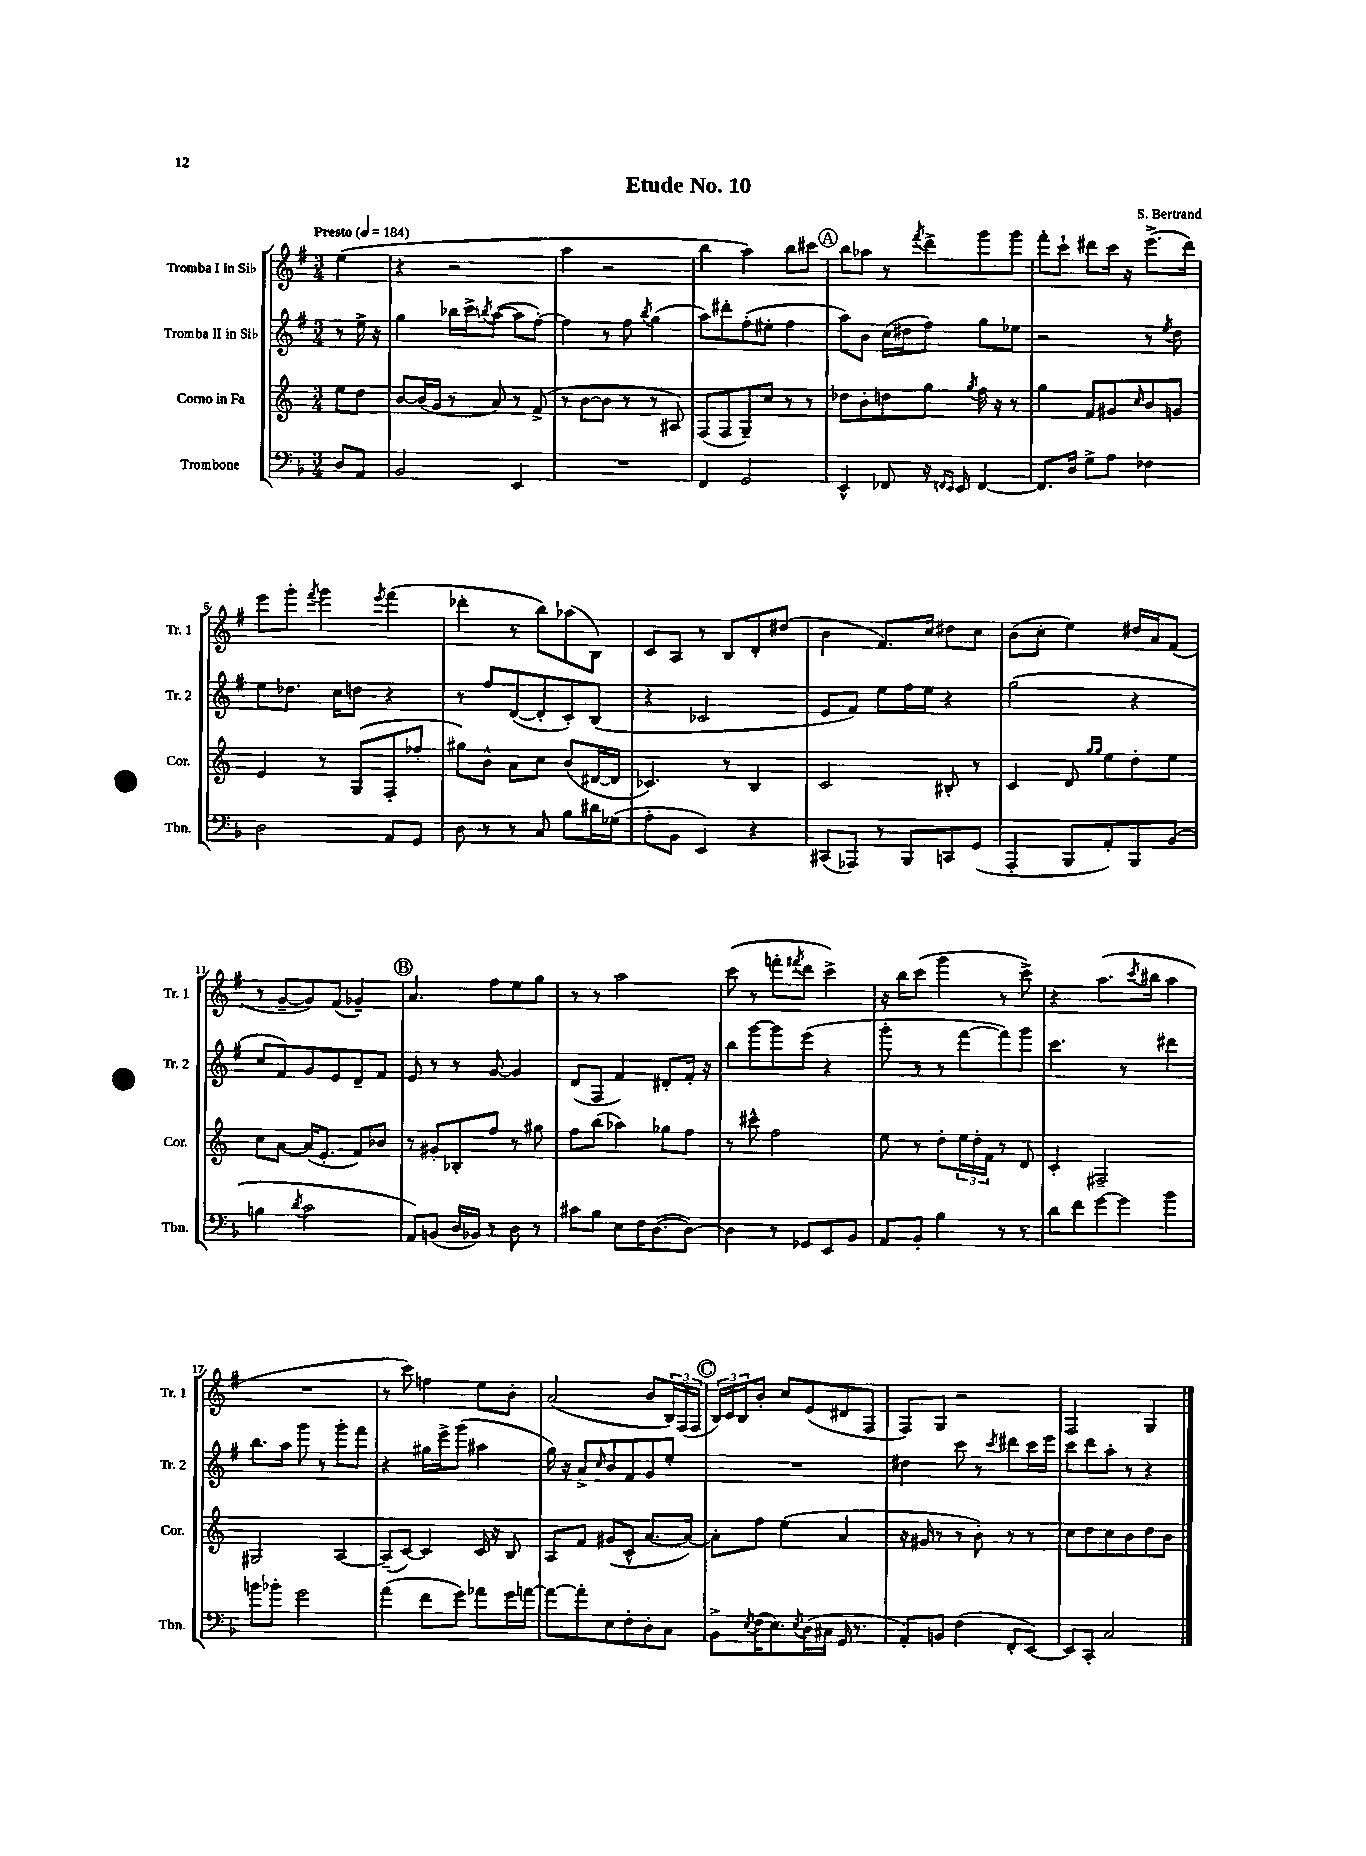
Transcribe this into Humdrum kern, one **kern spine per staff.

**kern	**kern	**kern	**kern
*part4	*part3	*part2	*part1
*staff4	*staff3	*staff2	*staff1
*I"Trombone	*I"Corno in Fa	*I"Tromba II in Si♭	*I"Tromba I in Si♭
*I'Tbn.	*I'Cor.	*I'Tr. 2	*I'Tr. 1
*clefF4	*clefG2	*clefG2	*clefG2
*k[b-]	*k[]	*k[f#]	*k[f#]
*M3/4	*M3/4	*M3/4	*M3/4
*MM184	*MM184	*MM184	*MM184
=	=	=	=
!	!	!	!LO:TX:a:B:t=Presto
8D/L	8ee\L	8r	(4ee\
8AA/J	8dd\J	16ee^\	.
.	.	16r	.
=1	=1	=1	=1
2BB-/	[8b/L	4gg\	4r
.	(16b/L]	.	.
.	16g/JJ	.	.
.	8r	16bb-X\LL	2r
.	.	16ccc^\J	.
.	.	8qbbn/	.
.	8a/)	([8aa\J	.
4EE/	8r	8aa\L]	.
.	(8f^/	[8ff#'\J)	.
=2	=2	=2	=2
2.r	8r	4ff#\]	4aa\
.	[8b\L	.	.
.	8b\J]	8r	2r
.	8r	8ff#\	.
.	.	8qbb/	.
.	8r	(4gg\	.
.	8A#X/)	.	.
=3	=3	=3	=3
4FF/	(8F/L	8aa\L)	4bb\
.	8F/	8ddd#X'\	.
2GG/	8G~/)	(8ff#'\	4aa\)
.	8cc/J	8ee#X'\J	.
.	8r	4ff#\	8bb\L
.	8r	.	8ccc#X\J
!!LO:REH:place=s1:t=A
=4	=4	=4	=4
4EE^^/	8dd-X\L	8aa\L)	8bb\L
.	8b'\	8b\J	8aa-X\J
8FF-X/	8ddn\	(16cc\LL	8r
.	.	16dd#X\J	.
.	.	.	8qfff#/
16r	8gg\J	8ff#\J)	8ddd^\L
16qqFFn/LL	.	.	.
16qqEE/JJ	.	.	.
16EE/	.	.	.
.	8qgg/	.	.
[4FF/	16ff\	8gg\L	8ggg\
.	16r	.	.
.	8r	8ee-X\J	8ggg\J
=5	=5	=5	=5
8.FF/L]	4gg\	2r	8fff#'\L
.	.	.	8ccc`\J
16D/Jk	.	.	.
8G^\L	8f/L	.	8ddd#X\L
8A\J	8g#X/	.	16ccc\Jk
.	.	.	16r
.	16qqcc/	.	.
4F-X\	8b/	8r	(8.eee^\L
.	.	8qee/	.
.	8gn/J	8dd\	.
.	.	.	16ddd#\Jk)
!!LO:LB:g=z
=6	=6	=6	=6
2D\	4e/	8ee\L	8eee\L
.	.	8.dd-X\J	8ggg'\J
.	.	.	8qfff#/
.	8r	.	4ggg\
.	.	16cc\KL	.
.	(8G/L	8ddn\J	.
.	.	.	8qeee/
8AA/L	8F'/	4r	(4fff#\
8GG/J	8ff-X'/J	.	.
=7	=7	=7	=7
8D\	8gg#X\L)	8r	4ddd-X'\
8r	8b^^\J	8ff#/L	.
8r	8a\L	([8d/	8r
8C/	8cc\J	8d'/]	8bb\L)
8B-\L	(8b/L	8c'/)	(8aa-X\
16d#X\L	[16d#X/L	(8B/J	8B\J)
(16G-X\JJ	16d#/JJ]	.	.
=8	=8	=8	=8
8A'\L	4.c-X/)	4r	8c/L
8BB-\J	.	.	8A/J
4EE/)	.	2c-X/	8r
.	8r	.	8B/L
4r	4B/	.	8d'/
.	.	.	(8dd#X/J
=9	=9	=9	=9
(8CC#X/L	2c/	8e/L	4b\
8AAA-X/J)	.	8f#/J)	.
8r	.	8ee\L	8.f#/L)
8BBB-/L	.	16ff#\L	.
.	.	16ee\JJ	16cc/Jk
8CCn/	8B#X'/	4r	8dd#X\L
(8GG/J	8r	.	8cc\J
=10	=10	=10	=10
4AAA'/	4c/	(2gg\	(8b\L
.	.	.	8cc'\J
8BBB-/L	8d/	.	4ee\)
.	16qqgg/LL	.	.
.	16qqgg/JJ	.	.
8AA'/)	8ee\L	.	.
8BBB-/	8dd'\	4r	16dd#X/LL
.	.	.	16a/J
(8BB-/J	8ee\J	.	(8f#/J
!!LO:LB:g=z
=11	=11	=11	=11
4Bn\	8cc\L	8cc/L	8r
.	[8a\J	8f#/)	[8g~/L
8qd/	.	.	.
2c\	(16a/KL]	8g/	8g/])
.	8.e'/J	.	.
.	.	8e/	(8f#/J
.	8f/L)	8d~/	4g-X~/)
.	8b-X/J	8f#/J	.
!!LO:REH:place=s1:t=B
=12	=12	=12	=12
8AA/L)	8r	8e/	4.a/
(8BBn/J	8g#X'/L	8r	.
16D/LL	8B-X'/	8r	.
16BB-X/JJ)	.	.	.
8r	8ff/J	[8g/	8ff#\L
8D\	8r	4g/]	8ee\
8r	8gg#X\	.	8gg\J
=13	=13	=13	=13
8c#X\L	8ff\L	(8d/L	8r
8B-\J	(8bb\J	8F#/J	8r
8E\L	4aa-X\)	4f#/)	2aa\
16F\K	.	.	.
([8.D\	.	.	.
.	8gg-X\L	8d#X'/L	.
8D\J_)	8ff\J	16f#'/Jk	.
.	.	16r	.
=14	=14	=14	=14
4D\]	8r	8bb\L	(8ccc\
.	8ccc#X^^\	[8ggg\	8r
8r	2ff\	8ggg\]	8fffn'\L
.	.	.	8qfff#X/
8GG-X/L	.	(8eee\J	8ddd\J
8EE/	.	4r	4ccc^\)
8BB-/J	.	.	.
=15	=15	=15	=15
8AA/L	8ee\	8ggg'\	16r
.	.	.	16bb\KL
8BB-'/J	8r	8r	(8ccc\J
4B-\	8dd'\L	8r	4ggg\
.	24ee\L	[8fff#\L	.
.	24dd'\	.	.
.	24f\JJ	.	.
8r	8r	8fff#\])	8r
8r	8d/	8ggg\J	8ccc^\)
=16	=16	=16	=16
8d\L	4c'/	4.ccc\	4r
8f\	.	.	.
[8g\	2F#X~/	.	(8.aa\L
8g\J]	.	8r	.
.	.	.	8qccc/
.	.	.	16bb#X\Jk
4b-\	.	4ddd#X\	4aa\
!!LO:LB:g=z
=17	=17	=17	=17
8bn\L	2G#X/	8.bb\L	2.r
8b-X'\J	.	.	.
.	.	16aa\Jk	.
2g\	.	8ggg\	.
.	.	8r	.
.	[4A/	8ggg'\L	.
.	.	8fff#\J	.
=18	=18	=18	=18
(4a\	(8A~/L]	4r	8r
.	[8c/J)	.	8ccc\)
8f\L	4c/]	16gg#X\LL	4ffn\
.	.	16eee^\J	.
8g\J)	.	(8ggg\J	.
8a-X\L	16c/	4aa#X\	8ee\L
.	16r	.	.
16g\L	8B/	.	8b'\J
[16an\JJ	.	.	.
=19	=19	=19	=19
8a\L_	8A/L	16gg\)	(2a/
.	.	16r	.
8a'\]	8f/J	8a^/L	.
.	.	16qqcc/	.
8E\	(8g#X/L	8b/	.
8F'\	8c^^/J	8f#/	.
8D'\	[8.a/L	8g/	8b/L
8C\J	.	8ee'/J	24B/L)
.	.	.	(24F#/
.	16a/Jk_)	.	.
.	.	.	24F#/JJ
!!LO:REH:place=s1:t=C
=20	=20	=20	=20
8BB-^\L	8a'\L]	2.r	24B/LL)
.	.	.	24c/
.	.	.	24B/J
8qE/	.	.	.
(16F\K	8ff\J	.	8b'/J
8.E\)	.	.	.
.	(4ee\	.	8cc/L
8qE/	.	.	.
(16D\L	.	.	(8e/
16C#X\JJ	.	.	.
16GG/	4a/	.	8d#X/
8.r	.	.	.
.	.	.	8F#/J
=21	=21	=21	=21
8AA'/L)	16r	4dd#X\	8F#/L)
.	16g#X/	.	.
8BBn/J	8r	.	8G/J
(4F\	8r	8ccc\	2r
.	8b'\)	8r	.
.	.	8qccc/	.
8FF'/L	8r	8ddd#X\L	.
[8EE/J)	8r	16ccc\L	.
.	.	16eee\JJ	.
=22	=22	=22	=22
8EE/L]	8cc\L	8ccc\L	2F#/
8CC'/J	8dd\	8ddd\	.
2C/	8cc\	8aa'\J	.
.	8b\	8r	.
.	8dd\	4r	4G/
.	8b\J	.	.
==	==	==	==
*-	*-	*-	*-
